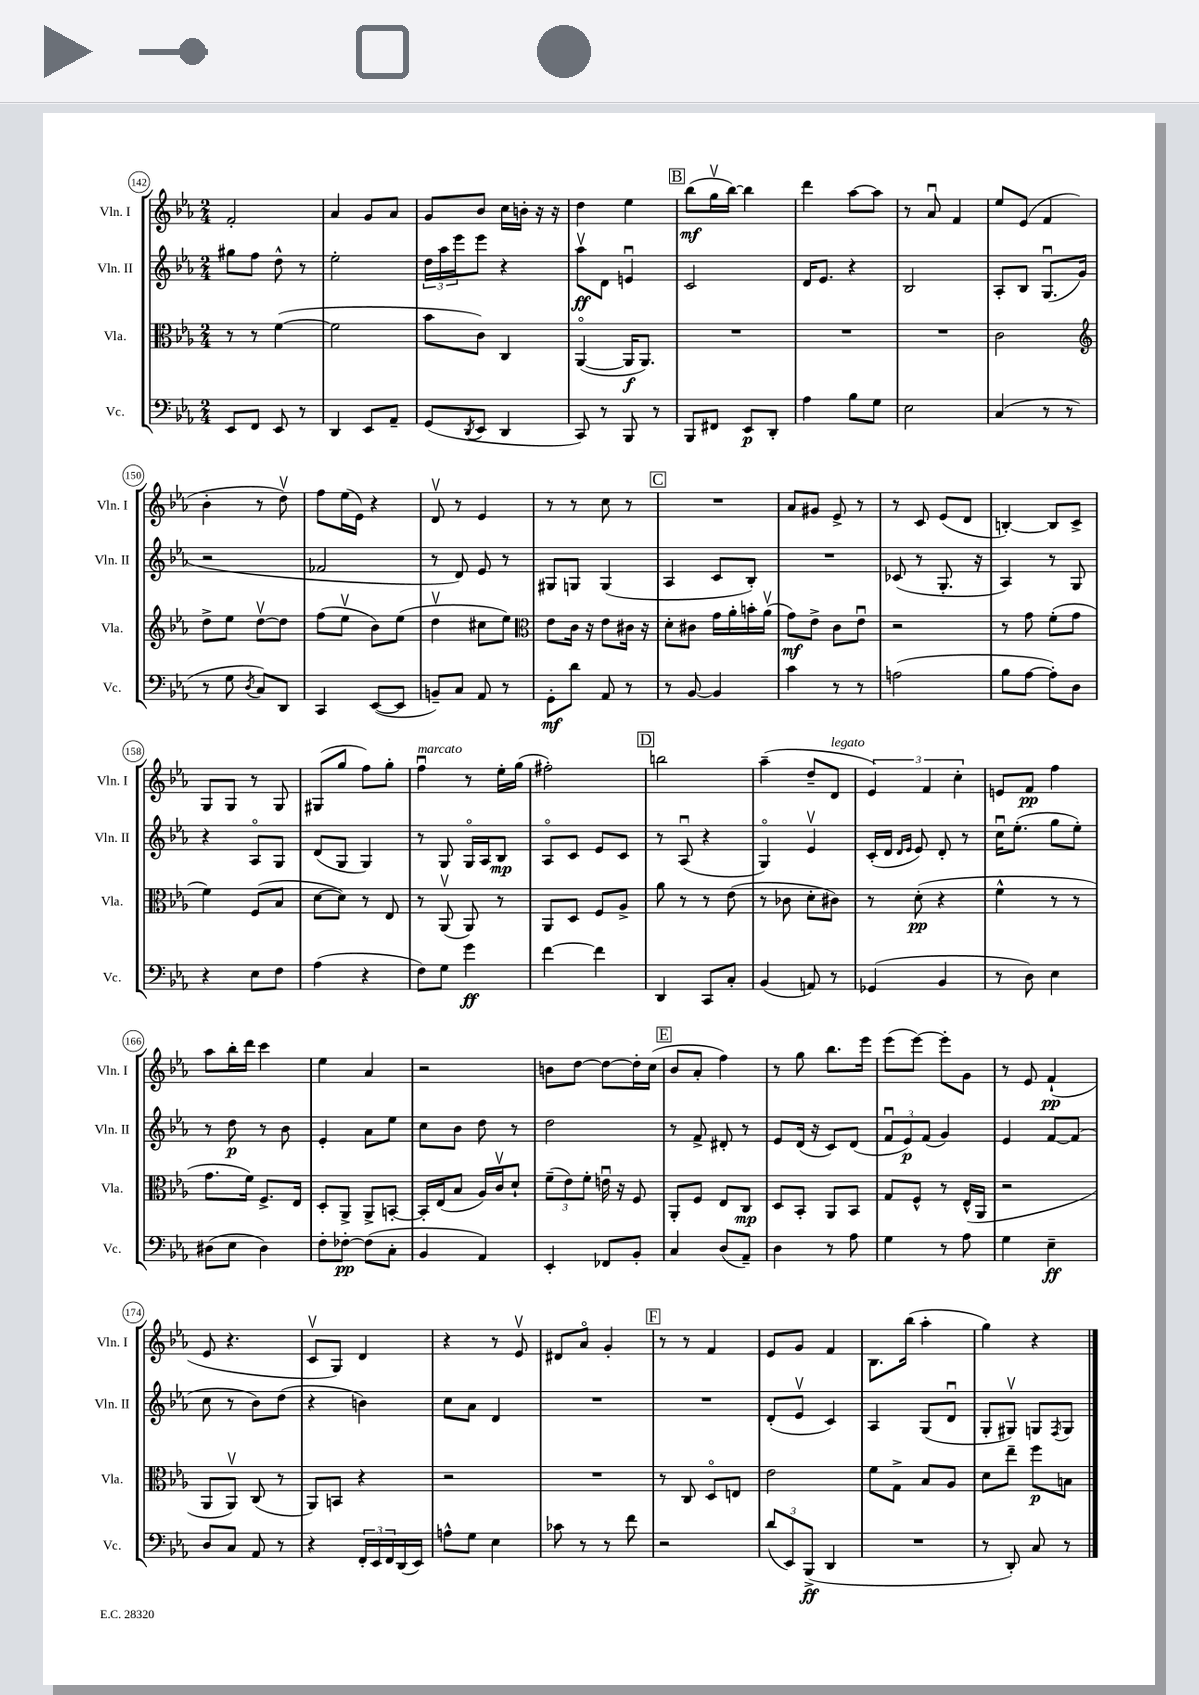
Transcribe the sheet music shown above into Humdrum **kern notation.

**kern	**kern	**kern	**kern
*staff4	*staff3	*staff2	*staff1
*clefF4	*clefC3	*clefG2	*clefG2
*k[b-e-a-]	*k[b-e-a-]	*k[b-e-a-]	*k[b-e-a-]
*M2/4	*M2/4	*M2/4	*M2/4
8EE-	8r	8gg#	2f'
8FF	8r	8ff	.
8EE-	([4f	8dd^^	.
8r	.	8r	.
=	=	=	=
4DD	2f]	2ee-'	4a-
8EE-	.	.	8g
8AA-~	.	.	8a-
=	=	=	=
(8GG	8b-	24dd	8g
.	.	24aa-	.
.	.	24eee-	.
8qDD	.	.	.
8EE-	8c)	8eee-	8b-
4DD	4C	4r	16cc
.	.	.	16b'
.	.	.	16r
.	.	.	16r
=	=	=	=
8CC)	([4AA-o	8aa-v	4dd
8r	.	8d	.
8BBB-	16AA-]	4eu	4ee-
.	8.AA-)	.	.
8r	.	.	.
=	=	=	=
8BBB-	2r	2c	(8bb-
8FF#	.	.	16ggv
.	.	.	[16bb-)
8EE-	.	.	4bb-]
8DD'	.	.	.
=	=	=	=
4A-	2r	16d	4ddd
.	.	8.e-	.
8B-	.	4r	[8aa-
8G	.	.	8aa-]
=	=	=	=
2E-	2r	2B-	8r
.	.	.	8a-u
.	.	.	4f
=	=	=	=
(4C	2c	8A-'	8ee-
.	.	8B-	(8e-
8r	.	(8.Gu	4f
8r	.	.	.
.	.	16g	.
=	=	=	=
*	*clefG2	*	*
8r	8dd^	2r	4b-'
8G	8ee-	.	.
8qD	.	.	.
8C)	[8ddv	.	8r
8DD	8dd]	.	8ddv)
=	=	=	=
4CC	(8ff	2f-	8ff
.	8ee-v	.	(16ee-
.	.	.	16e-)
([8EE-	8b-)	.	4r
8EE-]	(8ee-	.	.
=	=	=	=
8BB~)	4ddv	8r	8dv
8C	.	8d)	8r
8AA-	8cc#	8e-	4e-
8r	8ee-)	8r	.
=	=	=	=
*	*clefC3	*	*
8GG'	8e-	8G#	8r
8d	16c	8G	8r
.	16r	.	.
8AA-	8e-	(4G	8cc
8r	16c#	.	8r
.	16r	.	.
=	=	=	=
8r	8d'	4A-	2r
[8BB-	8c#	.	.
4BB-]	16g	8c	.
.	16a-'	.	.
.	16b'	8B-')	.
.	(16a-v	.	.
=	=	=	=
4c	8g)	2r	8a-
.	8e-^	.	8g#
8r	8c	.	8e-^
8r	8e-u	.	8r
=	=	=	=
(2A	2r	(8c-	8r
.	.	8r	8c
.	.	8.G'	(8e-
.	.	.	8d
.	.	16r	.
=	=	=	=
8B-	8r	4A-)	[4B')
[8A-	8g	.	.
8A-'])	(8f'	8r	8B]
8D	8g	8G	8c^
=	=	=	=
4r	4f)	4r	8G
.	.	.	8G
8E-	(8F	8A-o	8r
8F	8B-	8G	8G
=	=	=	=
(4A-	[8d	(8d	(8G#
.	8d])	8G	8gg
4r	8r	4G)	8ff)
.	8E-	.	8gg'
=	=	=	=
8F)	8r	8r	4ffu
8G	(8AA-v	8G	.
4g	8AA-)	16Go	8r
.	.	16A-	.
.	8r	8B-	16ee-'
.	.	.	(16gg
=	=	=	=
[4f	8AA-	8A-o	2ff#')
.	8D	8c	.
4f]	8F	8e-	.
.	8A-^	8c	.
=	=	=	=
4DD	8a-	8r	2bb
.	8r	(8A-u	.
8CC	8r	4r	.
8C'	(8e-	.	.
=	=	=	=
(4BB-	8r	4Go)	(4aa-~
.	8c-	.	.
8AA)	8d'	4e-v	8dd~
8r	8c#)	.	8d
=	=	=	=
(4GG-	8r	(16c'	6e-)
.	.	16d	.
.	.	16qqd	.
.	.	16qqe-	.
.	(8d'	8e-)	.
.	.	.	6f
4BB-	4r	8d'	.
.	.	.	6cc'
.	.	8r	.
=	=	=	=
8r	4f^^	16ccu	8e
.	.	(8.ee-'	.
8D)	.	.	8f
4E-	8r	8gg	4ff
.	8r	8ee-')	.
=	=	=	=
(8D#	8.g	8r	8aa-
8E-	.	8dd	16bb-'
.	16f)	.	16ddd
4D#)	8.F^	8r	4ccc
.	.	8b-	.
.	16E-	.	.
=	=	=	=
8F'	8D'	4e-'	4ee-
[8F-'	8AA-^	.	.
(8F-]	8AA-^	8a-	4a-
8C'	[8BB'	8ee-	.
=	=	=	=
4BB-	16BB']	8cc	2r
.	(16E-	.	.
.	8B-	8b-	.
4AA-)	16A-)	8dd	.
.	16cv	.	.
.	8d`	8r	.
=	=	=	=
4EE-'	(12f~	2dd	8b
.	12e-)	.	.
.	.	.	[8dd
.	12f'	.	.
8FF-	16eu	.	8dd_
.	16r	.	.
8BB-'	8F	.	16dd']
.	.	.	(16cc
=	=	=	=
4C	8AA-'	8r	8b-
.	8F	8f^	8a-'
(8D	8E-	8d#'	4ff)
8AA-~)	8C	8r	.
=	=	=	=
4D	8D	8e-	8r
.	8BB-'	(16d	8gg
.	.	16r	.
8r	8AA-	8c)	8.bb-
8A-	8BB-	(8d	.
.	.	.	16eee-
=	=	=	=
4G	8G	12fu	(8eee-
.	.	12e-)	.
.	8F^^	.	[8eee-)
.	.	(12f	.
8r	8r	4g)	8eee-']
8A-	(16E-^^	.	8g
.	16AA-	.	.
=	=	=	=
4G	2r	4e-	8r
.	.	.	8e-
4E-~	.	[8f	(4f`
.	.	(8f]	.
=	=	=	=
8D	8AA-	8cc	8e-
8C	8AA-v)	8r	4.r
8AA-	(8C	8b-)	.
8r	8r	(8dd	.
=	=	=	=
4r	8AA-)	4r	8cv
.	8BB	.	8G)
24FF'	4r	4b)	4d
24EE-	.	.	.
24FF	.	.	.
(16DD	.	.	.
16EE-)	.	.	.
=	=	=	=
8A^^	2r	8cc	4r
8G	.	8a-	.
4E-	.	4d	8r
.	.	.	8e-v
=	=	=	=
8c-	2r	2r	8d#
8r	.	.	8a-o
8r	.	.	4g'
8f	.	.	.
=	=	=	=
2r	8r	2r	8r
.	8C	.	8r
.	8Do	.	4f
.	8E	.	.
=	=	=	=
(12d	2e-	(8d'	8e-
12EE-)	.	.	.
.	.	8e-v	8g
(12BBB-^	.	.	.
4DD	.	4c)	4f
=	=	=	=
2r	8f	4A-	8.B-
.	8G^	.	.
.	.	.	(16bb-
.	8B-	(8G	4aa-'
.	8A-	8du	.
=	=	=	=
8r	8d	8G'	4gg)
8DD')	8ee-~	8G#v)	.
8C	8ff	8G	4r
.	.	8qF	.
8r	8B	8G	.
==	==	==	==
*-	*-	*-	*-
